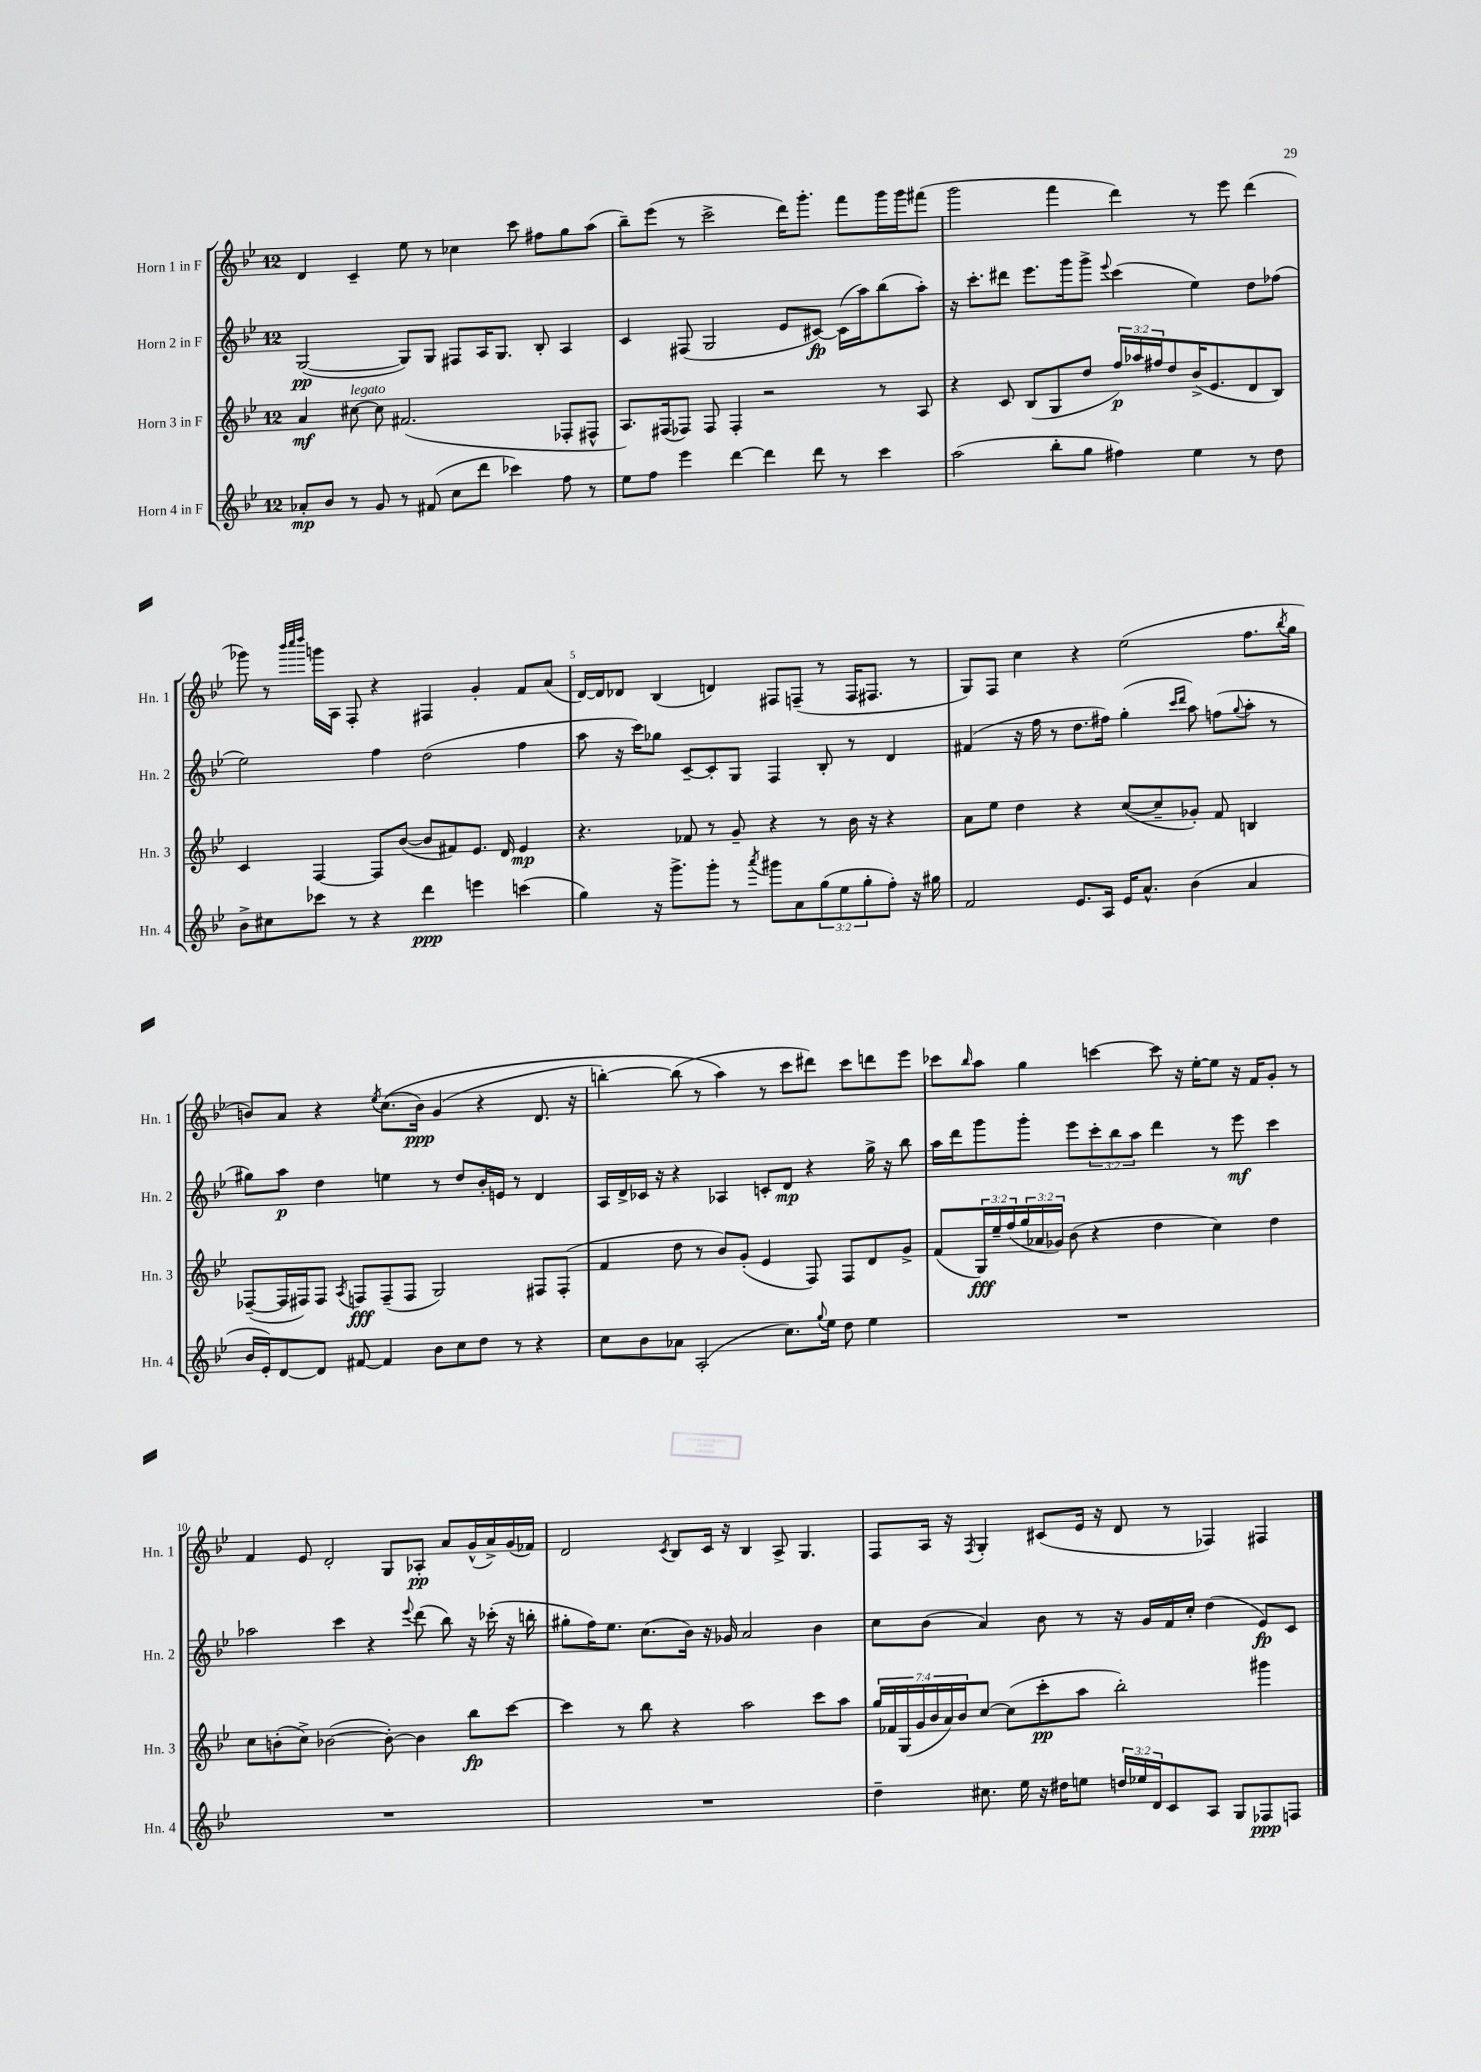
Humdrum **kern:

**kern	**kern	**kern	**kern
*staff4	*staff3	*staff2	*staff1
*clefG2	*clefG2	*clefG2	*clefG2
*k[b-e-]	*k[b-e-]	*k[b-e-]	*k[b-e-]
*M12/8	*M12/8	*M12/8	*M12/8
8a-'	4a	([2G	4d
8b-	.	.	.
8r	[8cc#	.	4c~
8g	8cc#]	.	.
8r	(2.f#	8G])	8ee-
(8f#	.	8G	8r
8cc	.	8F#	4cc-
8ddd	.	16A	.
.	.	8.G	.
4ccc-)	.	.	8ccc
.	.	8B-'	8ff#
8ff	8F-'	4A	8gg
8r	8F#^^	.	(8aa
=	=	=	=
8ee-	8.A)	4c	8bb-~)
8ff	.	.	(8eee-
.	(16F#	.	.
4eee-	8F-)	(8F#	8r
.	8F-	2G	2ccc^
[4ddd	4F-'	.	.
4ddd]	2r	.	.
.	.	8e-	16ddd)
.	.	.	8.ggg'
8ddd	.	[8c#)	.
8r	.	(16c#]	8fff
.	.	16aa)	.
4ccc	8r	(8bb-	16ggg
.	.	.	16ggg
.	8A	8aa')	(8fff#
=	=	=	=
(2aa	4r	16r	2ggg
.	.	8.ccc'	.
.	8c	8ddd#	.
.	(8B-	8.eee-	.
8bb-'	8G	.	4fff
.	.	16ggg	.
8gg	8dd	8ggg^	.
.	.	8qqeee-	.
4ff#)	24ff)	(4ccc	4ddd)
.	24aa-	.	.
.	24ff#	.	.
.	8dd	.	.
4ee-	(16b-^	4ee-)	8r
.	8.e-	.	.
.	.	.	8eee-
8r	8d	8dd	(4ddd
8dd	8B-)	(8ff-	.
=	=	=	=
8b-^	4c	2ee-)	8ggg-)
8cc#	.	.	8r
.	.	.	32qqbbb-
.	.	.	32qqcccc
.	.	.	32qqdddd
8ccc-	[4F	.	16ggg
.	.	.	16A
8r	.	.	8F'
4r	8F]	4ff	4r
.	([8b-	.	.
4ddd	8b-]	(2dd	4F#
.	8f#)	.	.
4eee	8.e-	.	4g'
.	16d	.	.
(4ccc	4e-	4ff	8f
.	.	.	(8a
=	=	=	=
4gg)	4.r	8aa	[16d)
.	.	.	16d]
.	.	16r	8d-
.	.	16ccc)	.
16r	.	8gg-	(4B-
8.ggg^	.	.	.
.	8f-	[8c~	.
8ggg'	8r	8c']	4d)
8r	8g~	8G	.
8qaaa	.	.	.
8ggg#	4r	4F	8F#
8a	.	.	(8F~
(12gg	8r	8B-'	8r
12ee-	.	.	.
.	16b-	8r	16F
12gg'	.	.	.
.	16r	.	8.F#
8ff')	4r	4d	.
16r	.	.	8r
16gg#	.	.	.
=	=	=	=
2f	8a	(4f#	8G)
.	8ee-	.	8F
.	4dd	16r	4cc
.	.	16ff	.
.	.	8r	.
8.e-	4r	8.dd	4r
16A	.	16ff#)	.
16e-	([8cc	(4gg'	(2ee-
8.a^^	.	.	.
.	8cc~]	.	.
.	.	16qqccc	.
.	.	16qqddd	.
(4b-	8g-')	8aa)	.
.	8f	(8ff	.
.	.	8qqgg	.
4a	4B	8aa'	8.ff
.	.	8r	.
.	.	.	8qbb-
.	.	.	16gg
=	=	=	=
16b-	([8F-~	8gg#)	8b)
16e-')	.	.	.
[8d	16F-]	8aa	8a
.	16F#)	.	.
8d]	8F#	4dd	4r
.	8qA	.	.
[8f#	8F	.	.
.	.	.	8qee-
4f#]	(8F~	4ee	&((8.cc
.	8F	.	.
.	.	.	16b)
8b-	2G)	8r	(4g
8cc	.	8dd	.
8dd	.	16b-'	4r
.	.	16e	.
8r	.	8r	.
4r	8F#	4d	8.d
.	(8F#'	.	.
.	.	.	16r
=	=	=	=
8cc	4f	16A	[4bb')
.	.	16d^	.
8b-	.	16c-	.
.	.	16r	.
8a-	8dd	4r	(8bb]
(2A'	8r	.	8r
.	8b-)	4A-	4aa&)
.	(8g'	.	.
.	4e-	8c'	8r
8.cc)	.	8d	8ccc
.	8F)	4r	8ddd#)
8qqgg	.	.	.
16ee-	.	.	.
8dd	8F	.	8ccc
4ee-	8d	16gg^	8ddd
.	.	16r	.
.	8g^	8bb-	8eee-
=	=	=	=
1.r	(8f	16aa	8ccc-
.	.	16ddd	.
.	.	.	16qqbb-
.	24G)	8ggg	8aa
.	24ee-~	.	.
.	(24ff	.	.
.	24gg	8ggg'	4gg
.	24a-	.	.
.	24g-)	.	.
.	(8b-	8eee-	.
.	4r	12ccc'	[4ccc
.	.	12bb-	.
.	.	12aa	.
.	4dd	4ddd	8ccc]
.	.	.	16r
.	.	.	[16ee-'
.	4cc)	8r	8ee-]
.	.	8eee-	16r
.	.	.	16f
.	4dd	4ccc	8g'
.	.	.	8r
=	=	=	=
1.r	8cc	2aa-	4f
.	(8b'	.	.
.	8cc^)	.	8e-
.	([2b-	.	2d'
.	.	4ccc	.
.	.	4r	.
.	8b-'_)	.	8G
.	.	8qqeee-	.
.	4b-]	(8ddd	8A-'
.	.	8bb-)	8a
.	8bb-	16r	(16g^^
.	.	(16ccc-'	16a^)
.	[8ccc	16r	(16g
.	.	16bb'	16f-)
=	=	=	=
1.r	4ccc]	8gg#'	2d
.	.	16ff)	.
.	.	8.ee-	.
.	8r	.	.
.	8bb-	(8.cc	.
.	.	.	8qc
.	4r	.	8B-
.	.	16b-)	.
.	.	16r	16c
.	.	16g-	16r
.	2aa	2a	4B-
.	.	.	8A^
.	.	.	4.G
.	8ccc	4b-	.
.	8aa	.	.
=	=	=	=
4dd~	28gg	8cc	8F
.	28f-	.	.
.	(28G	.	.
.	28g	.	.
.	.	(8b-	16A
.	28b-	.	.
.	28a)	.	.
.	.	.	16r
.	28b-	.	.
.	.	.	8qF
8.cc#	[8cc	4a)	4G'
.	(8cc]	.	.
16ee-	.	.	.
16r	8ccc'	8b-	(8c#
16dd#	.	.	.
8ee	8aa	8r	16e-
.	.	.	16r
24dd	2bb-')	16r	8d
24ee-	.	.	.
.	.	16g	.
24d	.	.	.
8c	.	16f	8r
.	.	16cc'	.
8A	.	(4dd	4F-)
8G	.	.	.
8F-	4ggg#	8e-)	4F#
8F	.	8c	.
==	==	==	==
*-	*-	*-	*-
